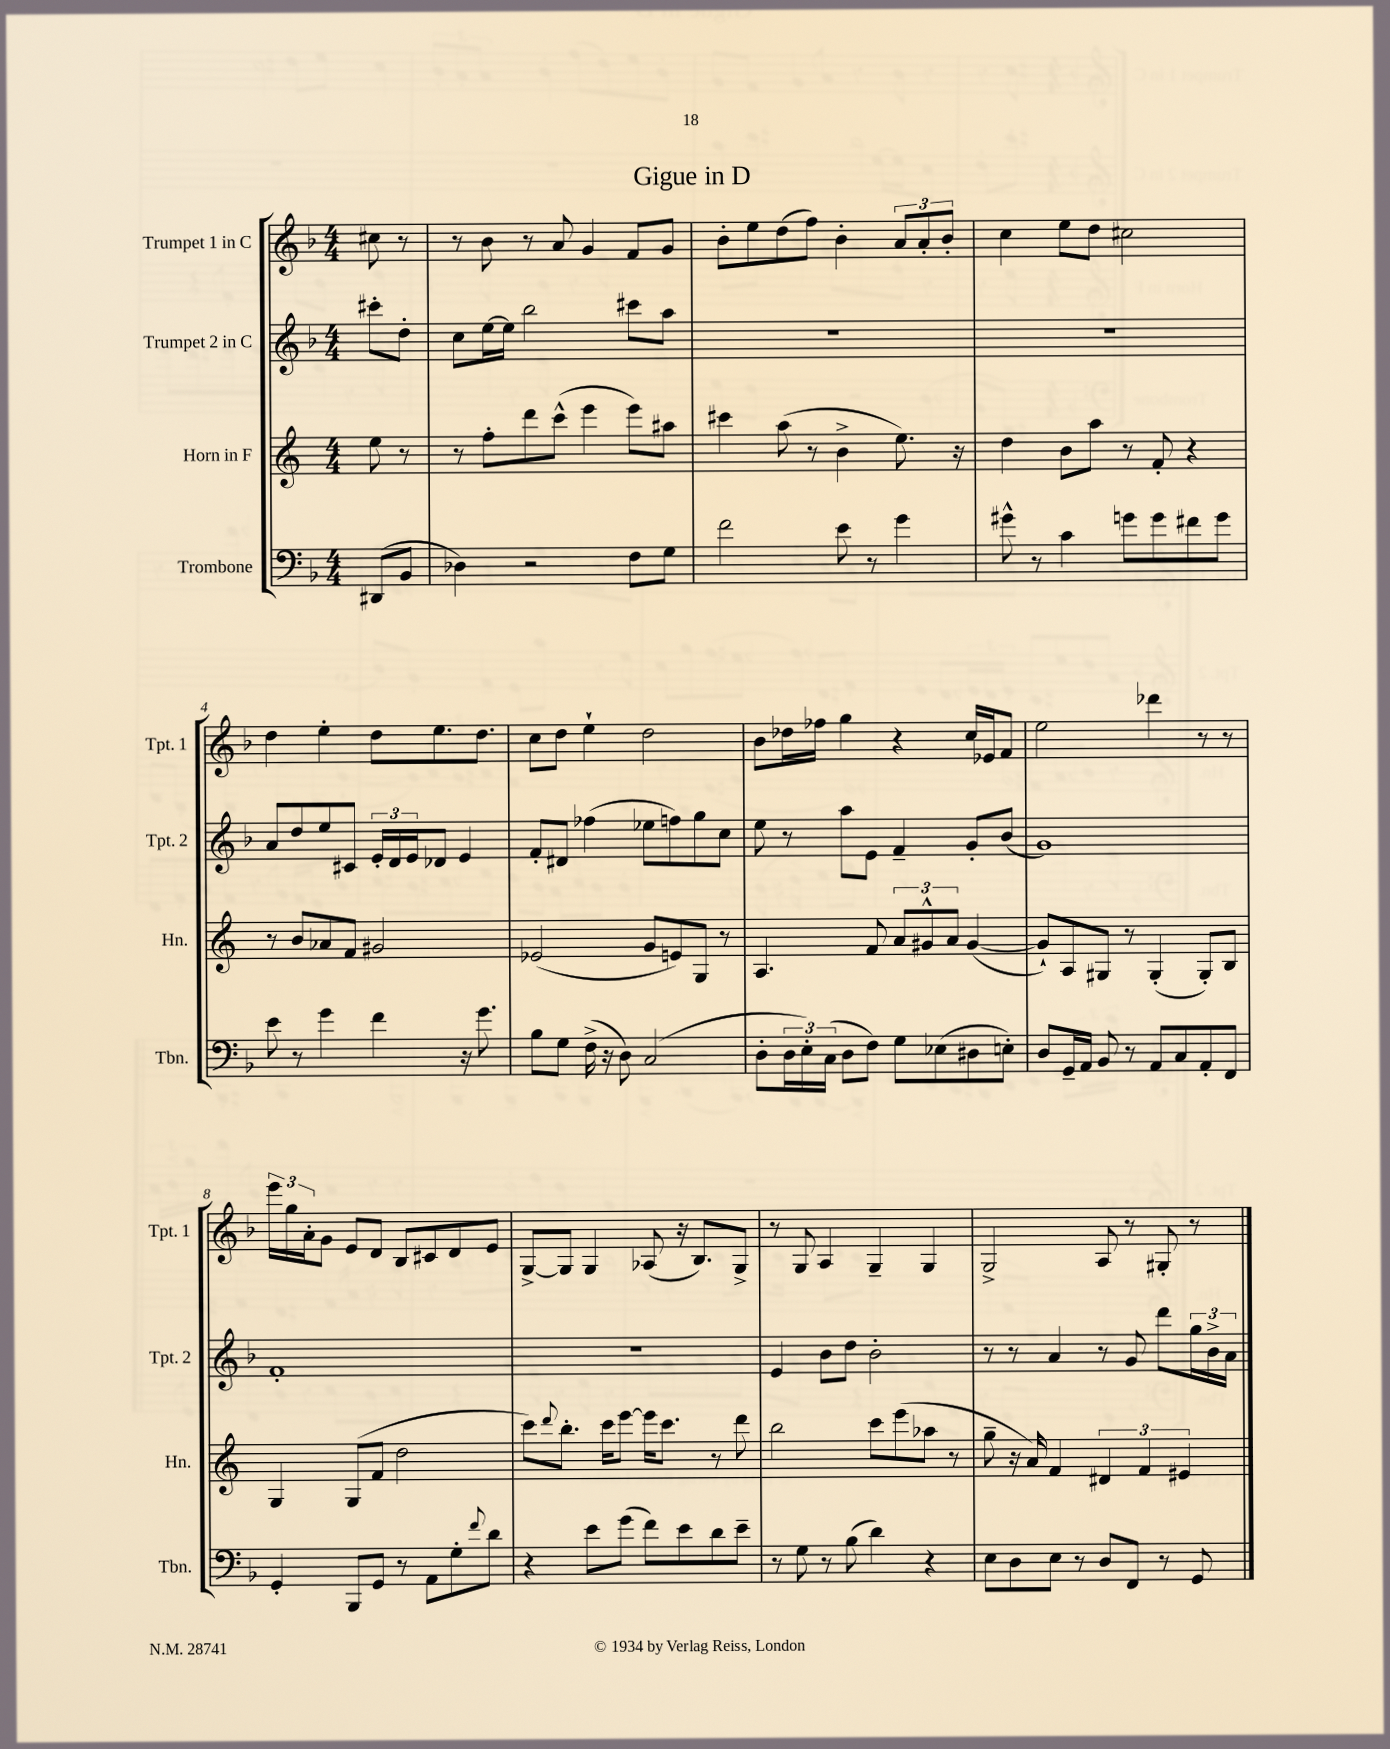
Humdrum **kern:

**kern	**kern	**kern	**kern
*part4	*part3	*part2	*part1
*staff4	*staff3	*staff2	*staff1
*I"Trombone	*I"Horn in F	*I"Trumpet 2 in C	*I"Trumpet 1 in C
*I'Tbn.	*I'Hn.	*I'Tpt. 2	*I'Tpt. 1
*clefF4	*clefG2	*clefG2	*clefG2
*k[b-]	*k[]	*k[b-]	*k[b-]
*M4/4	*M4/4	*M4/4	*M4/4
=	=	=	=
(8DD#X/L	8ee\	8ccc#X'\L	8cc#X\
8BB-/J	8r	8dd'\J	8r
=1	=1	=1	=1
4D-X\)	8r	8cc\L	8r
.	8ff'\L	[16ee\L	8b-\
.	.	16ee\JJ]	.
2r	8ddd\	2bb-\	8r
.	(8ccc^^\J	.	8a/
.	4eee\	.	4g/
8F\L	8eee\L)	8ccc#X\L	8f/L
8G\J	8aa#X\J	8aa\J	8g/J
=2	=2	=2	=2
2f\	4ccc#X\	1r	8b-'\L
.	.	.	8ee\
.	(8aa\	.	(8dd\
.	8r	.	8ff\J)
8e\	4b^\	.	4b-'\
8r	.	.	.
4g\	8.ee\)	.	12a/L
.	.	.	12a'/
.	.	.	12b-'/J
.	16r	.	.
=3	=3	=3	=3
8g#X^^\	4dd\	1r	4cc\
8r	.	.	.
4c\	8b\L	.	8ee\L
.	8aa\J	.	8dd\J
8gn\L	8r	.	2cc#X\
8g\	8f'/	.	.
8f#X\	4r	.	.
8g\J	.	.	.
!!LO:LB:g=z
=4	=4	=4	=4
8e\	8r	8a/L	4dd\
8r	8b/L	8dd/	.
4g\	8a-X/	8ee/	4ee'\
.	8f/J	8c#X/J	.
4f\	2g#X/	24e'/LL	8dd\L
.	.	24d/	.
.	.	24e/J	.
.	.	8d-X/J	8.ee\
16r	.	4e/	.
8.g\	.	.	8.dd\J
=5	=5	=5	=5
8B-\L	(2e-X/	8f'/L	8cc\L
8G\J	.	8d#X/J	8dd\J
(16F^\	.	(4ff-X\	4ee`\
16r	.	.	.
8D\)	.	.	.
(2C/	8g/L	8ee-X\L	2dd\
.	8en/)	8ffn\)	.
.	8G/J	8gg\	.
.	8r	8cc\J	.
=6	=6	=6	=6
8D'\L	4.A/	8ee\	8b-\L
24D\L	.	8r	16dd-X\L
24E'\)	.	.	.
.	.	.	16ff-X\JJ
(24C\JJ	.	.	.
8D\L	.	8aa\L	4gg\
8F\J)	8f/	8e\J	.
8G\L	12a/L	4f~/	4r
.	12g#X^^/	.	.
(8E-X\	.	.	.
.	12a/J	.	.
8D#X\	([4g#/	8g'/L	16cc/LL
.	.	.	16e-X/J
8En'\J)	.	(8b-/J	8f/J
=7	=7	=7	=7
8D/L	8g#`/L])	1g)	2ee\
16GG~/L	8A/	.	.
16AA/JJ	.	.	.
8BB-/	8G#X/J	.	.
8r	8r	.	.
8AA/L	(4G#'/	.	4ddd-X\
8C/	.	.	.
8AA'/	8G#'/L)	.	8r
8FF/J	8B/J	.	8r
!!LO:LB:g=z
=8	=8	=8	=8
4GG'/	4G/	1f'	24eee\LL
.	.	.	24gg\
.	.	.	24a'\J
.	.	.	8g\J
8BBB-/L	(8G/L	.	8e/L
8GG/J	8f/J	.	8d/J
8r	2dd\	.	8B-/L
8AA\L	.	.	8c#X/
8G'\	.	.	8d/
8qqf/	.	.	.
8d\J	.	.	8e/J
=9	=9	=9	=9
4r	8ccc\L)	1r	[8G^/L
.	8qqddd/	.	.
.	8.bb'\J	.	8G/J]
8e\L	.	.	4G/
.	16ccc\KL	.	.
(8g\J	[8eee\J	.	.
8f\L)	16eee\KL]	.	(8A-X/
.	8.ccc\J	.	.
8e\	.	.	16r
.	.	.	8.B-/L)
8d\	8r	.	.
8e~\J	8ddd\	.	8G^/J
=10	=10	=10	=10
8r	2bb\	4e/	8r
8G\	.	.	8G/
8r	.	8b-\L	4A/
(8B-\	.	8dd\J	.
4d\)	8ccc\L	2b-'\	4G~/
.	(8eee\	.	.
4r	8aa-X\J	.	4G/
.	8r	.	.
=11	=11	=11	=11
8E\L	8gg~\	8r	2G^/
8D\	16r	8r	.
.	16a/)	.	.
8E\J	4f/	4a/	.
8r	.	.	.
8D/L	6d#X/	8r	8A/
8FF/J	.	8g/	8r
.	6f/	.	.
8r	.	8ddd\L	8G#X'/
.	6e#X/	.	.
8GG/	.	24gg\L	8r
.	.	24b-^\	.
.	.	24a\JJ	.
==	==	==	==
*-	*-	*-	*-
